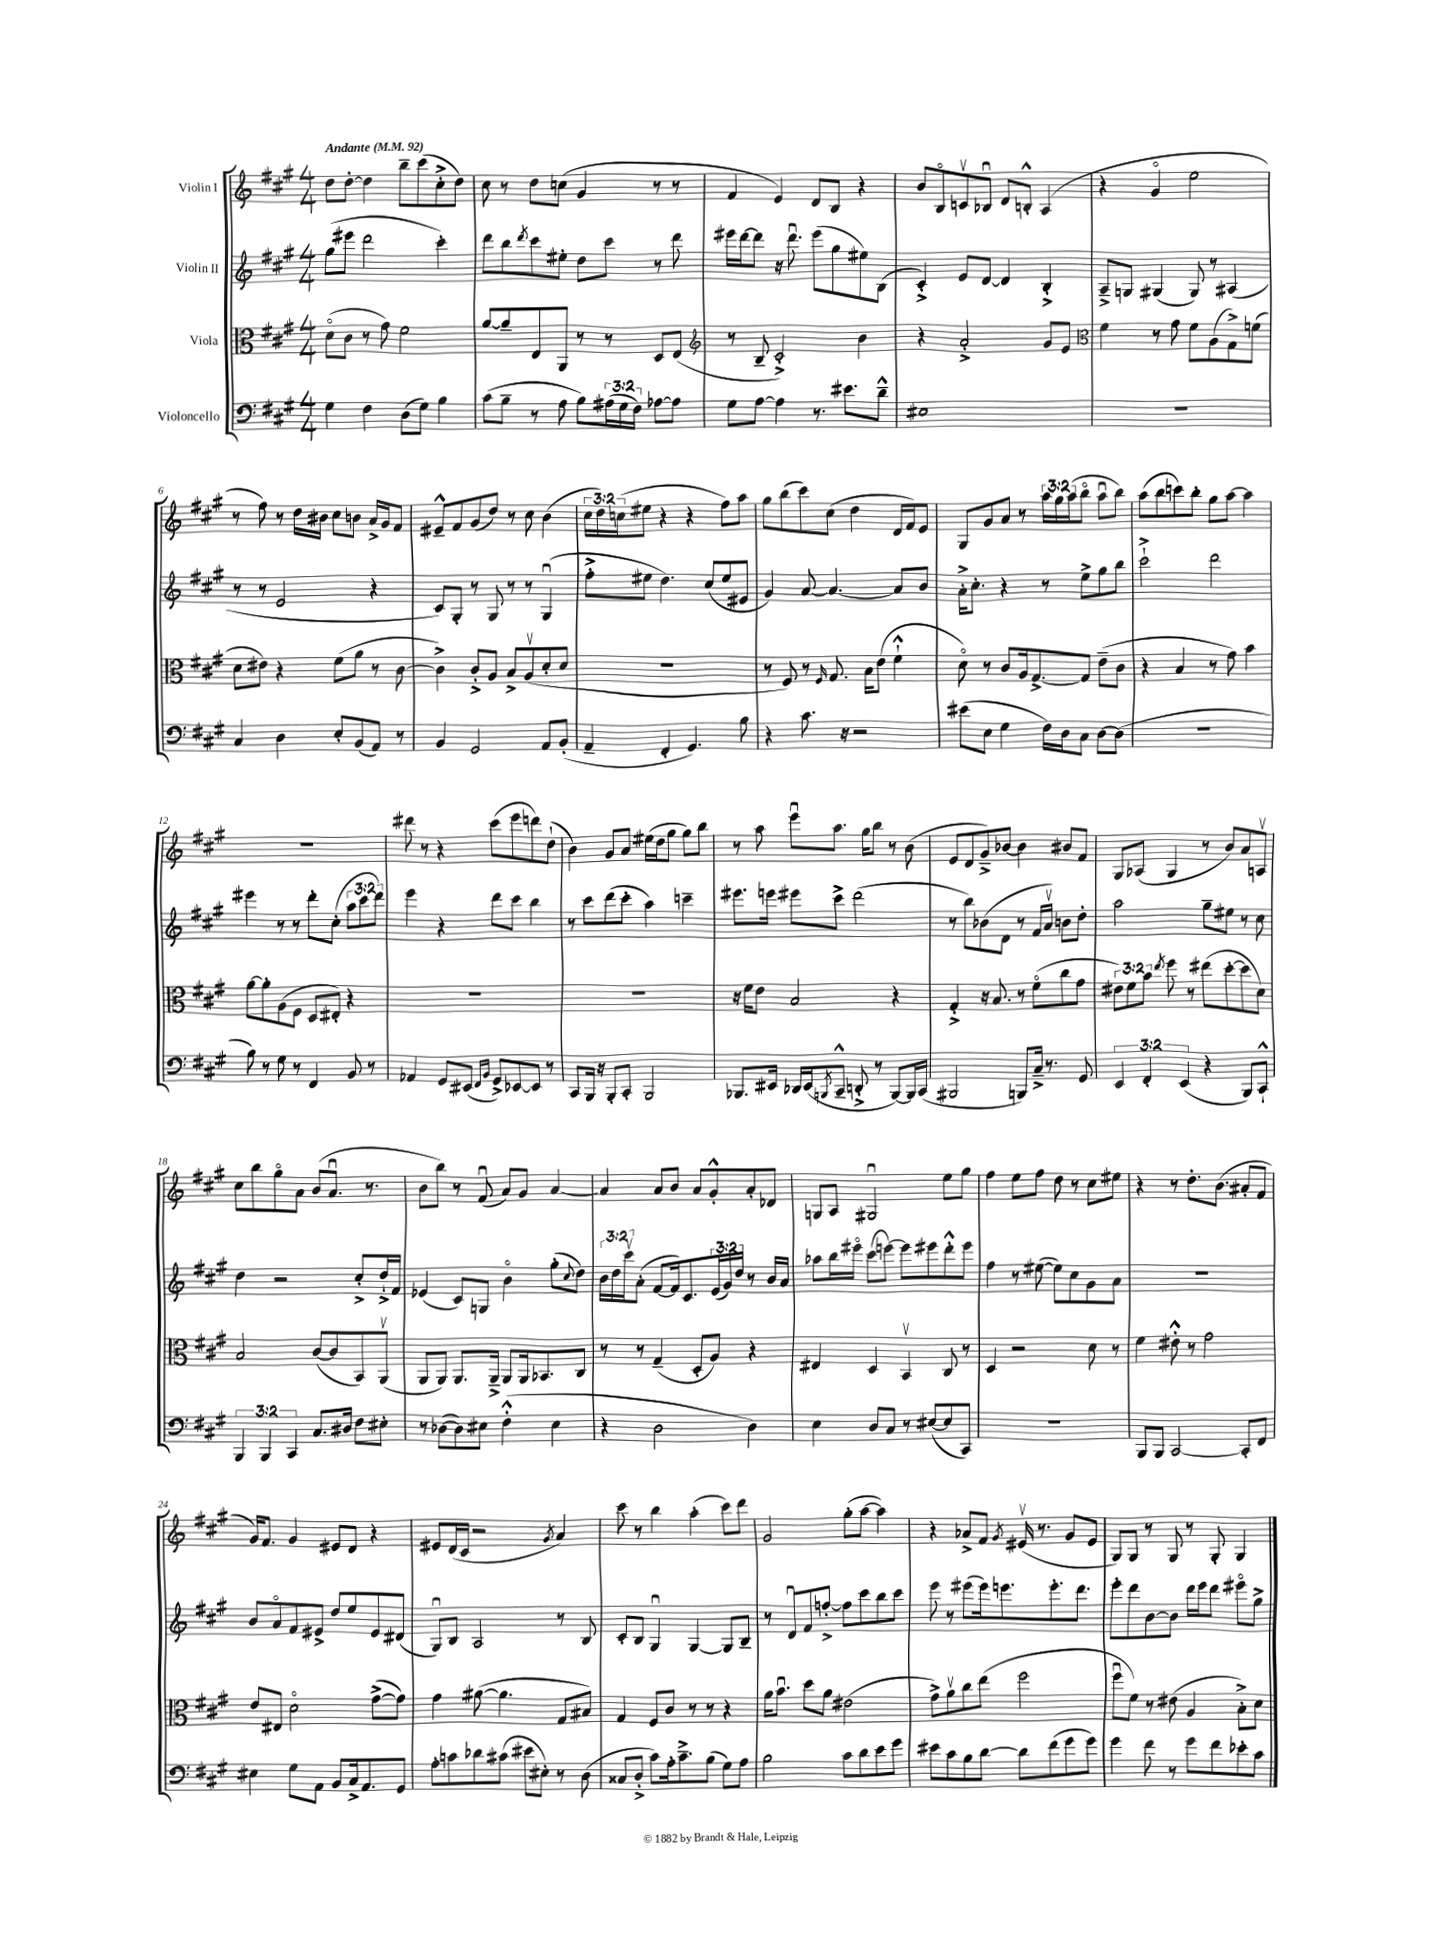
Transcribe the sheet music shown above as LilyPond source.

<<
\new StaffGroup <<
\new Staff = "s0" \with { instrumentName = "Violin I" } {
    \clef treble \key a \major \numericTimeSignature \time 4/4 \override Staff.TupletNumber.text = #tuplet-number::calc-fraction-text \tempo "Andante" 4 = 92
    d''8 d''8~-. d''4 b''8-- cis'''8( cis''8-.-> d''8) |
    cis''8 r8 d''8 c''8( gis'4 r8 r8 |
    fis'4 e'4) d'8 b8 r4 |
    b'8 b8\flageolet c'8\upbow bes8\downbow d'8 b8-.-^ a4( |
    r4 gis'4\flageolet e''2 |
    r8 fis''8) r8 d''16 bis'16 cis''8 b'8 a'16-> gis'16 fis'8 |
    eis'8---^ fis'8 gis'8( d''8) r8 cis''8 b'4( |
    \tuplet 3/2 { cis''16 d''16) c''16( } eis''8 r4 r4 fis''8) a''8 |
    gis''8 b''8( cis'''8) cis''8( d''4 d'16 fis'16) e'8 |
    gis8 gis'8 a'8 r8 \tuplet 3/2 { a''16 gis''16 a''16( } b''8\flageolet a''8\downbow b''8) |
    a''8( b''8 c'''8) b''8-. gis''8 a''8~ a''4 |
    R1 |
    dis'''8 r8 r4 cis'''8( e'''8 d'''8) d''8-!( |
    b'4) gis'8 a'8 eis''16( d''16 gis''8 gis''8) b''8 |
    r8 a''8 e'''8\downbow a''8. gis''16 b''8 r8 b'8( |
    e'8 d'8 gis'8--->) bes'8~ bes'4 bis'8 fis'8 |
    gis8 aes8( gis4 r8 b'8) a'8 a8\upbow |
    cis''8 b''8 gis''8\flageolet a'8 b'8( a'8.\downbow r8. |
    b'8 b''8) r8 fis'8\downbow( a'8) gis'8 a'4~ |
    a'4 a'8 b'8 a'8 gis'8-.-^ a'8-. des'8 |
    g8 a8 gis2\downbow e''8 gis''8 |
    fis''4 e''8 fis''8 d''8 r8 cis''8 eis''8 |
    r4 r8 d''8.-. b'8.( ais'8-. fis'8 |
    gis'16) fis'8. gis'4 eis'8 d'8 r4 |
    eis'8 d'16( cis'16 r2 \acciaccatura { gis'8 } a'4) |
    cis'''8 r8 b''4 a''4-.( cis'''8) d'''8 |
    gis'2 gis''8-.( a''8~ a''4) |
    r4 aes'8-> fis'8 \acciaccatura { gis'8 } eis'16\upbow( r8. gis'8 eis'8 |
    gis8) gis8 r8 gis8 r8 gis8-. gis4 \bar "|." |
}
\new Staff = "s1" \with { instrumentName = "Violin II" } {
    \clef treble \key a \major \numericTimeSignature \time 4/4 \override Staff.TupletNumber.text = #tuplet-number::calc-fraction-text
    gis''8( eis'''8 d'''2 cis'''4-.) |
    d'''8 b''8 \acciaccatura { d'''8 } cis'''8 eis''8-. d''8 cis'''8 r8 d'''8 |
    eis'''16 d'''16~ d'''8 r16 d'''8.\downbow eis'''8( gis''8 eis''8) b8( |
    cis'4-.->) e'8 d'8~ d'4 b4-.-> |
    a8---> g8 gis4( gis8) r8 ais4( |
    r8 r8 e'2 r4 |
    cis'8) gis8-. r8 gis8 r8 r8 gis4\downbow( |
    fis''8-.-> eis''8 d''4.) cis''8( eis''8 eis'8 |
    gis'4) a'8~ a'4.~ a'8 b'8 |
    a'16-.-> cis''8.-. r4 r8 e''8-> gis''8 b''8 |
    cis'''2-!-> d'''2 |
    eis'''4 r8 r8 d'''8-. cis''8-.( \tuplet 3/2 { a''8 cis'''8 d'''8) } |
    e'''4 r4 d'''8 cis'''8 b''4 |
    r8 cis'''8 d'''8( cis'''8-. a''4) c'''4-- |
    eis'''8. e'''16 eis'''8 cis'''8-> d'''2( |
    r8 b''8) bes'8( d'8 r8 fis'16 a'16\upbow) b'8 d''8-. |
    a''2 gis''8-- eis''8 r8 cis''8 |
    d''4 r2 cis''8-.-> d''16-!-> fis'16 |
    ees'4( cis'8) g8 b'4\flageolet gis''8-.( \appoggiatura { cis''8 } d''8) |
    \tuplet 3/2 { b'16 d''16 cis'''16\upbow } a'8-.( fis'8~ fis'16) cis'8. \tuplet 3/2 { e'16( gis'16) d''16 } r8 b'16 a'16 |
    aes''8 b''16 eis'''16\flageolet cis'''8( e'''8~) e'''8 eis'''8 d'''8-.-^ eis'''8 |
    fis''4 r8 eis''8~( eis''8) cis''8 gis'8 a'8 |
    R1 |
    b'8 a'8\flageolet fis'8 eis'8-> d''8 e''8 eis'8 dis'8( |
    gis8\downbow) b8 a2 r8 b8 |
    cis'8-. b8 gis4\downbow gis4~ gis8 b8-- |
    r8 d'8\downbow fis'8 f''8~-.-> f''8 cis'''8 b''8 cis'''8 |
    e'''8 r8 eis'''8( eis'''16) e'''8. e'''8.-. d'''8. |
    e'''8-. d'''8 b'8~ b'8 d'''16 e'''16 d'''8 eis'''8\flageolet gis''8-> \bar "|." |
}
\new Staff = "s2" \with { instrumentName = "Viola" } {
    \clef alto \key a \major \numericTimeSignature \time 4/4 \override Staff.TupletNumber.text = #tuplet-number::calc-fraction-text
    d'8\flageolet( cis'8 r8 gis'8) fis'2 |
    a'8~ a'8-- e8 a,8 r8 r8 d8 e8( |
    \clef treble r8 b8-- cis'2-.->) b'4 |
    r4 a'2-.-> gis'8 e'8 |
    \clef alto fis'4 r8 gis'8 fis'8 a8( gis8->) f'8( |
    d'8 eis'8) r4 fis'8( a'8 r8 cis'8~ |
    cis'4->) cis'8-.-> a8 b8-> a8\upbow( d'8-. d'8 |
    R1 |
    r8 fis8) r8 \grace { fis16 } gis8. b16 e'8( fis'4-!-^ |
    d'8\flageolet) r8 cis'8 a16 gis8.~-> gis8 e'8--( cis'8 |
    r4 b4 r8 gis'8) b'4 |
    a'8~ a'8-. a8( fis8 d8 eis8-.) r4 |
    R1 |
    R1 |
    r16 fis'16 e'8 b2 r4 |
    gis4-.-> r16 b8. r8 fis'8\flageolet( cis''8 gis'8 |
    \tuplet 3/2 { eis'8) fis'8 b'8 } \acciaccatura { e''8 } fis''8 r8 eis''8( d''8~-. d''8 d'8) |
    b2 cis'8~( cis'8 b,8) a,8\upbow( |
    a,8 a,8) a,8. a,16---> a,8 a,16 bes,8. cis8 |
    r8 r8 gis4--( d8-. a8) r4 |
    eis4 d4 b,4\upbow cis8 r8 |
    d4 r2 d'8 r8 |
    fis'4 eis'8-.-^ r8 gis'2 |
    e'8 eis8 d'2\flageolet gis'8~->( gis'8) |
    gis'4 ais'8~( ais'4. gis8 bis8) |
    gis4 fis8 cis'8 r8 r8 r4 |
    a'16 b'8.\downbow d''8 a'8 eis'2( |
    gis'8->) a'8\upbow cis''8 e''8( fis''2 |
    fis''8\downbow fis'8) r8 eis'8( a4 b8-.->) d'8 \bar "|." |
}
\new Staff = "s3" \with { instrumentName = "Violoncello" } {
    \clef bass \key a \major \numericTimeSignature \time 4/4 \override Staff.TupletNumber.text = #tuplet-number::calc-fraction-text
    gis4 fis4 d8( gis8) b4 |
    cis'8( b8-- r8 a8 b8) \tuplet 3/2 { ais16( gis16 fis16) } aes8~ aes8 |
    gis8 a8~ a4 r8. eis'8. d'8---^ |
    eis1 |
    R1 |
    cis4 d4 e8-. b,8( a,8) r8 |
    b,4 gis,2 a,8 b,8-.( |
    a,4-- fis,4-. gis,4.) b8 |
    r4 cis'8. r16 r2 |
    eis'8( e8 gis4 fis16) d16 cis8 d8~ d8( |
    r1 |
    b8) r8 gis8 r8 fis,4 b,8 r8 |
    aes,4 gis,8 eis,8( \grace { fis,16 b,16 } gis,8->) ees,8~ ees,8 r8 |
    cis,8 b,,16 r16 b,,8-. cis,8-. b,,2 |
    bes,,8. eis,16 des,16 eis,16( \acciaccatura { b,,8 } cis,8---^ d,8-.-> r8 b,,8~) b,,16 cis,16( |
    bis,,2 b,,8) cis16---> r8. gis,8 |
    \tuplet 3/2 { e,4 fis,4-. e,4( } r4 b,,8) cis,8-!-^ |
    \tuplet 3/2 { b,,4 b,,4 cis,4 } cis8. dis16 fis8 eis8-. |
    r8 des8~( des8) eis8 fis4-.-^( eis4 |
    r4 d2 d4) |
    e4 d8 cis8 r8 eis8~( eis8 cis,8) |
    r1 |
    b,,8 b,,8 cis,2~ cis,8-. fis,8 |
    eis4 gis8 a,8 b,8 cis16-> a,8. gis,8 |
    a8-. c'8 des'8 cis'8( eis'8 eis8-.) r8 d8( |
    cisis8 d8-.-> cis'8) a16-. cis'8.---> b8( gis8) a8 |
    b2 cis'8 d'8 e'8 gis'8 |
    eis'8 cis'8 b8 d'8~ d'8 fis'8( gis'8 gis'8) |
    gis'4 fis'8 r8 gis'8 fis'8 ees'8-. cis'8 \bar "|." |
}
>>
>>
